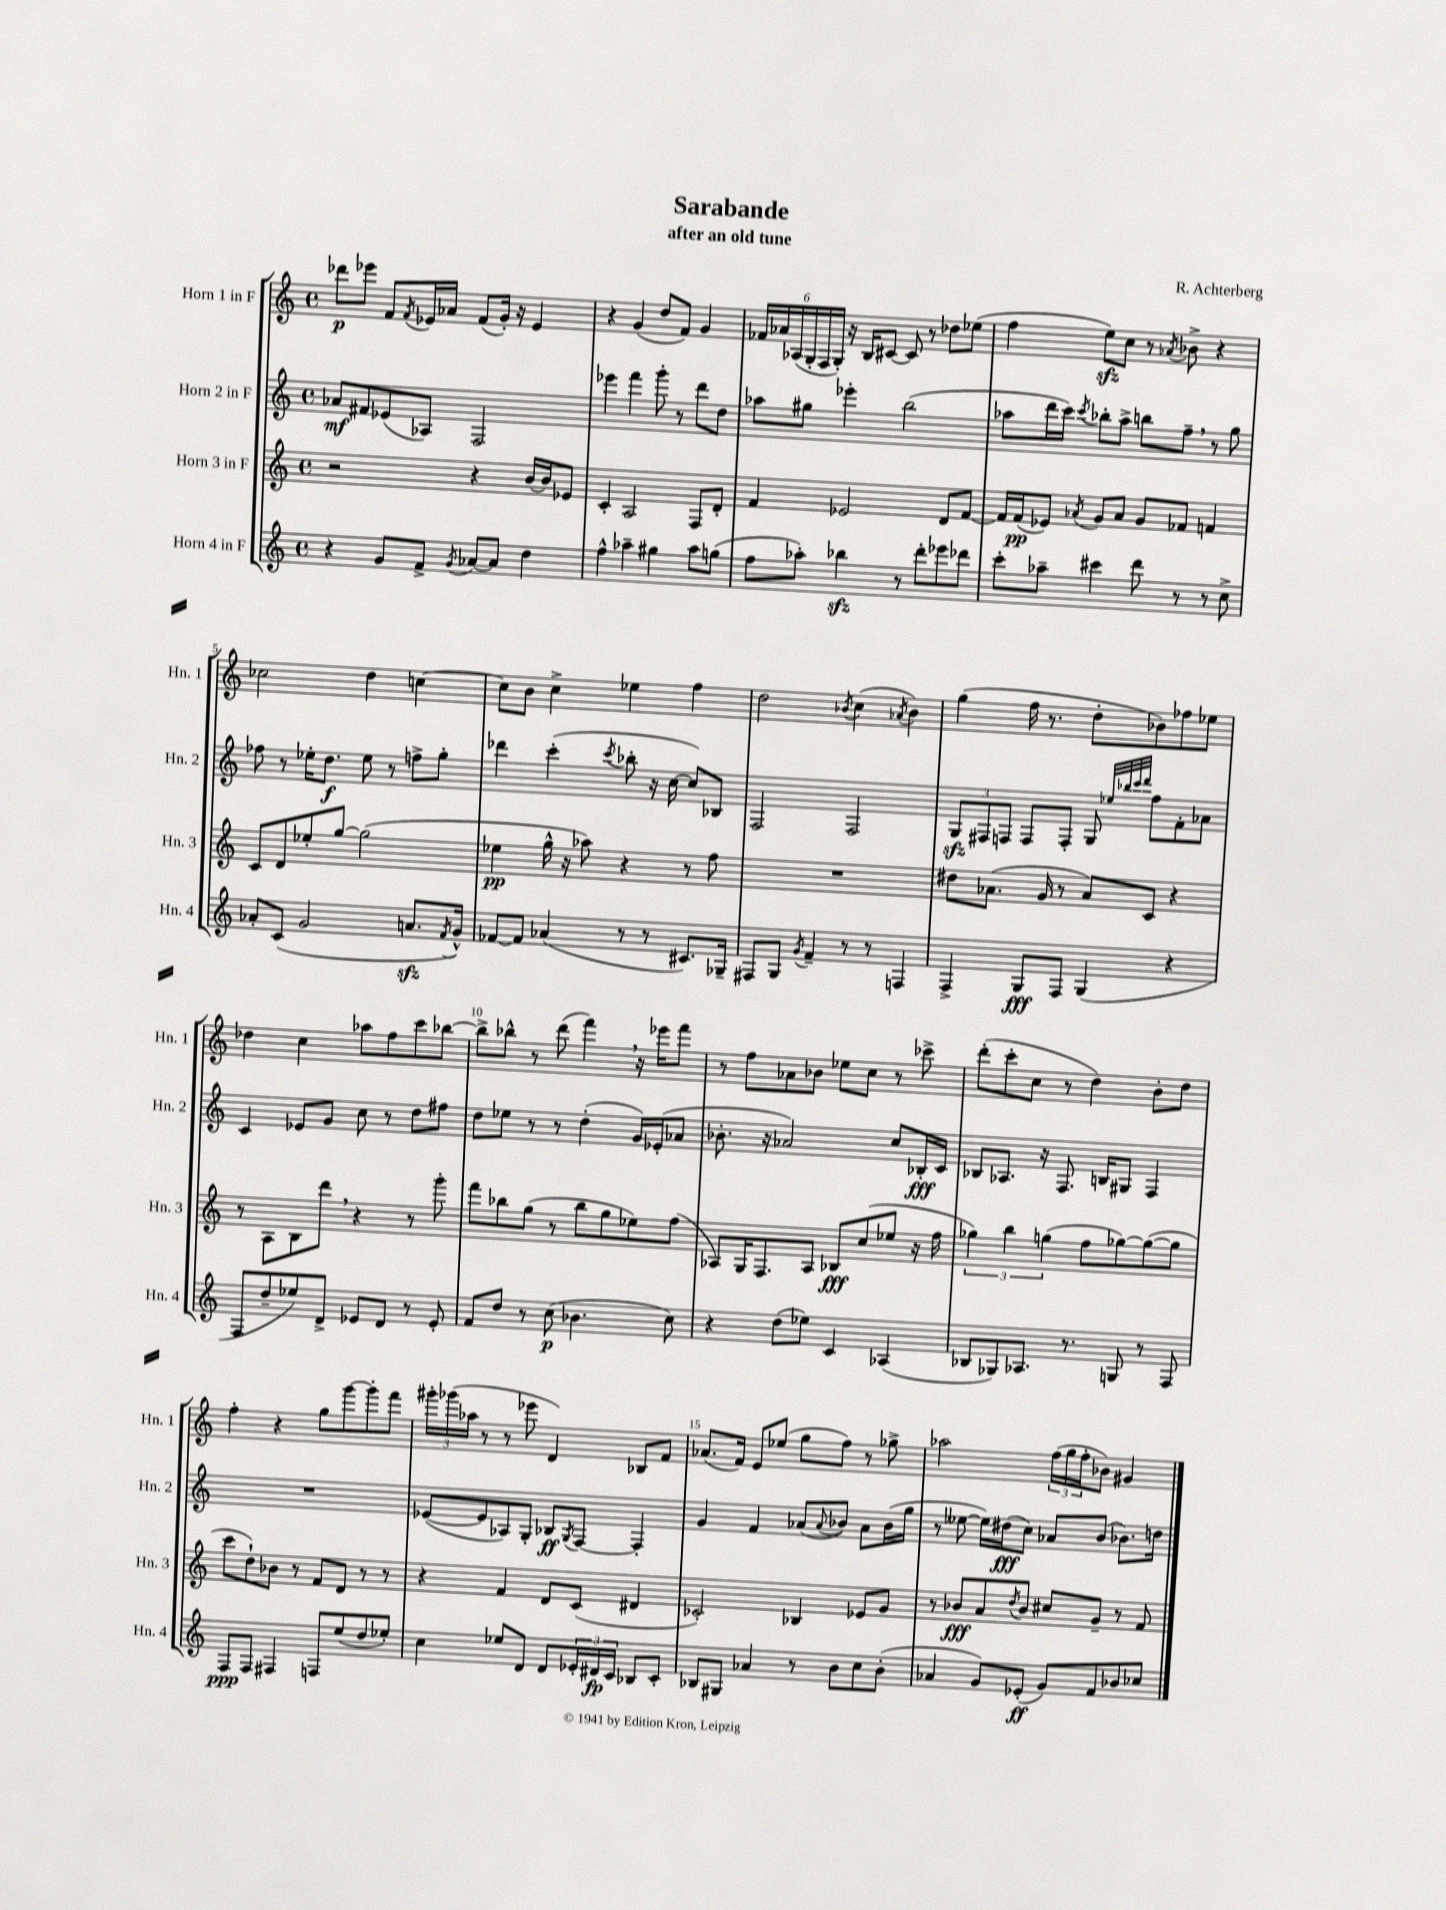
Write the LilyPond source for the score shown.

\header { title = "Sarabande" composer = "R. Achterberg" subtitle = "after an old tune" }
<<
\new StaffGroup <<
\new Staff = "s0" \with { instrumentName = "Horn 1 in F" shortInstrumentName = "Hn. 1" } {
    \clef treble \key c \major \defaultTimeSignature \time 4/4
    des'''8\p ees'''8 f'8 \acciaccatura { f'8 } ees'16 aes'16 f'8( g'16-.) r16 ees'4 |
    r4 g'4( d''8 f'8) g'4 |
    \tuplet 6/4 { fes'16 aes'16 aes16( g16-. f16 g16-.) } r16 b16 cis'8~ cis'8 r8 des''8 ees''8( |
    f''4 e''8\sfz) c''8 r8 \acciaccatura { aes'8 } bes'8-> r4 |
    ces''2 d''4 c''4~ |
    c''8 b'8 c''4-> ees''4 f''4 |
    d''2 \acciaccatura { bes'8 } c''4( \acciaccatura { aes'8 } bes'4) |
    g''4( f''16 r8. d''8-. bes'8) fes''8 ees''8 |
    des''4 c''4 aes''8 f''8 c'''8 bes''8~ |
    bes''8-> bes''8-^ r8 d'''8( f'''4) \breathe r16 ees'''16 f'''8 |
    r8 f''8 aes'8 bes'8 ees''8 c''8 r8 ces'''8-> |
    d'''8-.( c'''8-. c''8 r8 d''4) b'8-. d''8 |
    f''4-. r4 g''8 g'''8~ g'''8-. f'''8 |
    \tuplet 3/2 { gis'''16-. ges'''16( aes''16 } r8 r8 ees'''8 d'4) bes8 f'8 |
    aes'8.( f'16) e'8 ees''8( g''8 f''8) r8 ges''8-> |
    aes''2 \tuplet 3/2 { f''16( g''16 f''16-. } bes'8) gis'4 \bar "|." |
}
\new Staff = "s1" \with { instrumentName = "Horn 2 in F" shortInstrumentName = "Hn. 2" } {
    \clef treble \key c \major \defaultTimeSignature \time 4/4
    aes'8\mf fis'8 ees'8( aes8) f2 |
    ees'''4 f'''4 g'''8-. r8 d'''8 d''8 |
    aes''8 gis''8 ees'''4-. b''2( |
    aes''8 d'''16 c'''16) \acciaccatura { c'''8 } bes''8-. aes''8-> b''8 f''8-- \breathe r8 g''8 |
    fes''8 r8 ees''16-. d''8.\f ees''8 r8 f''8-> g''8-. |
    des'''4 c'''4-.( \acciaccatura { c'''8 } bes''8-. r16 c''16~ c''8) bes8 |
    f2 f2 |
    \tuplet 3/2 { g8\sfz fis8 f8 } f8 f8-. g8 \grace { ees''32 bes''32 c'''32 d'''32 } f''8 f'8-. aes'8 |
    c'4 ees'8 g'8 c''8 r8 d''8 fis''8 |
    d''8 ees''8 r8 r8 d''4-.( g'16) ees'16-.( aes'8 |
    bes'8.-. r16 aes'2) c''8 bes16-.\fff c'16 |
    bes8 aes8. r16 f8. b16 gis8 f4 |
    R1 |
    ees'8~( ees'8 aes8) g8-. bes8\ff \acciaccatura { g8 } f8~ f4-. |
    g'4 f'4 aes'8( \appoggiatura { aes'8 } bes'8) aes'8 bes'16( g''16 |
    r8 eeses''8~ eeses''16) dis''16\fff( c''8) aes'8 b'8( bes'8.) d''16 \bar "|." |
}
\new Staff = "s2" \with { instrumentName = "Horn 3 in F" shortInstrumentName = "Hn. 3" } {
    \clef treble \key c \major \defaultTimeSignature \time 4/4
    r2 r4 b'16~ b'16 ees'8 |
    c'4-. a2 f8 d'8-. |
    f'4 ees'2 d'8 f'8~ |
    f'16 f'16\pp( ees'8) \acciaccatura { aes'8 } g'8 aes'8 g'8 fes'8 f'4 |
    c'8 d'8 ees''8-. g''8~ g''2( |
    ees''4\pp g''16-^ r16 aes''8) r4 r8 f''8 |
    R1 |
    dis''8 aes'8.( g'16 r8 aes'8) c'8 r4 |
    r8 a8 b8 d'''8 \breathe r4 r8 g'''8-. |
    f'''8 bes''8 g''8( r8 bes''8 g''8 ees''8) f''8( |
    aes8) g16 f8. aes8 bes8\fff c''8( ees''8 r16 f''16 |
    \tuplet 3/2 { ges''4) b''4 g''4( } f''8 ges''8~) ges''8~( ges''8 |
    c'''8 d''8-!) bes'8 r8 f'8 d'8 r8 r8 |
    r4 f'4 d'8 c'8( dis'4 |
    ces'2-.) bes4 ees'8 g'8 |
    r8 bes'8\fff a'8 \acciaccatura { d''8 } bes'8 cis''8 g'8-- r8 f'8 \bar "|." |
}
\new Staff = "s3" \with { instrumentName = "Horn 4 in F" shortInstrumentName = "Hn. 4" } {
    \clef treble \key c \major \defaultTimeSignature \time 4/4
    r4 g'8 f'8-> \acciaccatura { g'8 } aes'8~ aes'8 d''4 |
    f''4-^ aes''4-- gis''4 aes''8 g''8( |
    f''8 aes''8-.) bes''4\sfz r8 d'''8-. ees'''8 des'''8 |
    c'''8-. aes''8-- cis'''4 d'''8 r8 r8 c''8-> |
    aes'8-. c'8( g'2 a'8.\sfz \acciaccatura { f'8 } g'16-^) |
    fes'8~ fes'8 aes'4( r8 r8 cis'8.) ges16-- |
    fis8 g8 \acciaccatura { g'8 } f'4-- r8 r8 f4 |
    f4-> g8\fff f8 g4( r4 |
    f8 d''8-- ees''8) d'8-> ees'8 d'8 r8 ees'8-. |
    f'8 d''8 r8 c''8\p( bes'4. c''8) |
    r4 d''8( ees''8) c'4 aes4( |
    bes8 ges8) aes8. r8. g8 r8 f8 |
    f8\ppp f8 fis4 f8 e''8( d''8 ees''8-.) |
    c''4 ees''8 d'8 d'8 \tuplet 3/2 { ees'16-. dis'16\fp c'16 } bes8 c'8-. |
    bes8 gis8 aes'4 r8 b'8 c''8 b'8-.( |
    aes'4 g'8) ees'8-.\ff( g'8) f'8 bes'8 ces''8 \bar "|." |
}
>>
>>
\layout { \context { \Score \override BarNumber.break-visibility = ##(#f #t #t) barNumberVisibility = #(every-nth-bar-number-visible 5) } }
